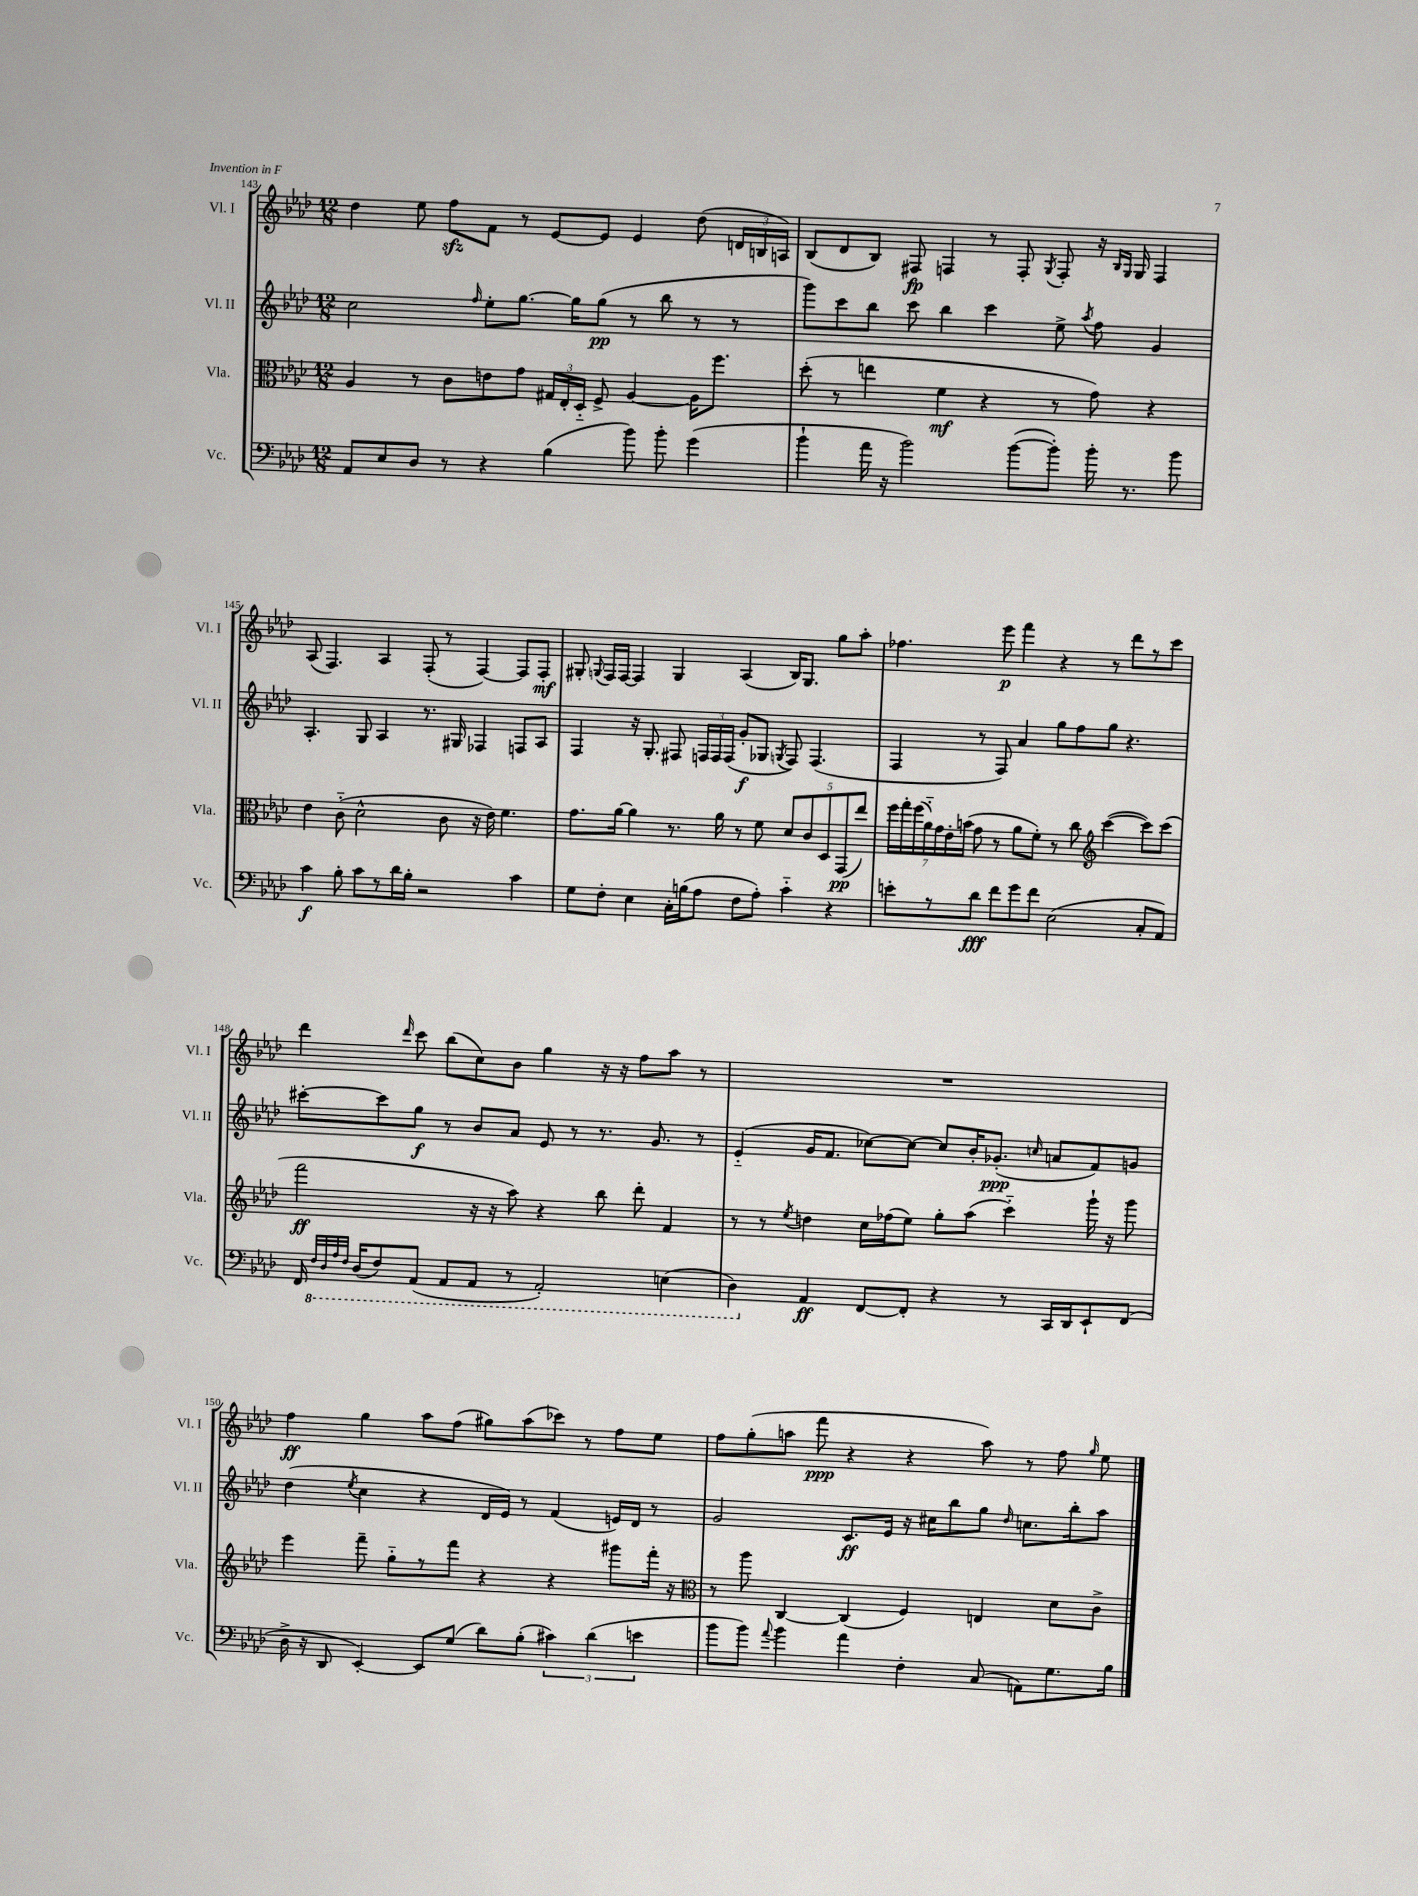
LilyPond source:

<<
\new StaffGroup <<
\new Staff = "s0" \with { instrumentName = "Vl. I" shortInstrumentName = "Vl. I" } {
    \clef treble \key aes \major \numericTimeSignature \time 12/8
    \autoBeamOff des''4 ees''8 f''8[\sfz f'8] r8 ees'8[~ ees'8] ees'4 des''8( \tuplet 3/2 { d'16[ b16 a16]) } |
    bes8[( des'8 bes8]) fis8\fp f4 r8 f8-. \acciaccatura { g8 } f8-. r16 \grace { bes16[ g16] } g16 f4 |
    aes8( f4.) aes4 f8-.( r8 f4~) f8[ f8]-.\mf |
    gis8-. \appoggiatura { g8 } f16[ f16]~ f4 g4 aes4( bes16[) g8.] g''8[ aes''8]-. |
    fes''4. ees'''8\p f'''4 r4 r8 des'''8[ r8 c'''8] |
    des'''4 \grace { des'''16 } c'''8 bes''8[( c''8) bes'8] g''4 r16 r16 f''8[ aes''8] r8 |
    R1. |
    f''4\ff g''4 aes''8[ f''8]( gis''8[) aes''8( ces'''8]) r8 f''8[ ees''8] |
    f''8[ g''8-.( a''8] f'''8\ppp r4 r4 a''8) r8 f''8 \grace { g''16 } ees''8 \bar "|." |
}
\new Staff = "s1" \with { instrumentName = "Vl. II" shortInstrumentName = "Vl. II" } {
    \clef treble \key aes \major \numericTimeSignature \time 12/8
    \autoBeamOff c''2 \grace { f''16 } ees''8[-. g''8.]~ g''16[ g''8]\pp( r8 bes''8 r8 r8 |
    g'''8[) c'''8 bes''8] c'''8 bes''4 c'''4 ees''8-> \acciaccatura { aes''8 } f''8 g'4 |
    aes4.-. g8 aes4 r8. gis16 fes4 f8[ aes8] |
    f4 r16 g8.-. fis8 \tuplet 3/2 { f16[ f16 f16]( } g'8[-.\f ges8] \acciaccatura { g8 } f8) f4.( |
    f4 r8 f8) aes'4 g''8[ f''8 g''8] r4. |
    cis'''8[~-. cis'''8 g''8]\f r8 bes'8[ aes'8] ees'8 r8 r8. g'8. r8 |
    ees'4-_( g'16[ f'8.] ces''8[~) ces''8]~ ces''8[ bes'16-. ges'8.]-.\ppp( \grace { c''16 } a'8[ f'8) g'8] |
    des''4( \acciaccatura { ees''8 } c''4 r4 des'16[ ees'16]) r8 f'4( e'16[) des'16] r8 |
    g'2 c'8.[\ff ees'16] r16 cis''16[ bes''8 g''8] \grace { des''16 } c''8.[ bes''16-. aes''8] \bar "|." |
}
\new Staff = "s2" \with { instrumentName = "Vla." shortInstrumentName = "Vla." } {
    \clef alto \key aes \major \numericTimeSignature \time 12/8
    \autoBeamOff aes4 r8 c'8[ e'8 g'8] \tuplet 3/2 { gis16[ ees16-. des16]-_ } f8-> aes4~ aes16[ f''8.] |
    des''8-.( r8 e''4 f'4\mf r4 r8 g'8) r4 |
    ees'4 c'8-_( des'2-^ c'8 r16 ees'16) f'4. |
    g'8.[ aes'16]~ aes'4 r8. aes'16 r8 f'8 \tuplet 5/4 { des'8[ c'8 des8 g,8\pp( ees''8]) } |
    \tuplet 7/4 { f''16[ g''16-. f''16( aes'16-_) g'16 ees'16-. b'16]( } g'8 r8 aes'8[ f'8]-.) r8 c''8 \clef treble c'''4~( c'''8[) c'''8]( |
    f'''2\ff r16 r16 aes''8) r4 bes''8 des'''8-. f'4 |
    r8 r8 \acciaccatura { ees''8 } d''4 c''16[ fes''16( ees''8]) g''8[-. aes''8]( c'''4-_) g'''16-! r16 g'''8 |
    ees'''4 f'''8-- g''8[-_ r8 f'''8] r4 r4 gis'''8[ f'''16]-. r16 |
    \clef alto r8 aes''8 c4~ c4( f4) e4 des'8[ c'8]-> \bar "|." |
}
\new Staff = "s3" \with { instrumentName = "Vc." shortInstrumentName = "Vc." } {
    \clef bass \key aes \major \numericTimeSignature \time 12/8
    \autoBeamOff aes,8[ ees8 des8] r8 r4 bes4( bes'8) bes'8-. g'4( |
    bes'4-! aes'16 r16 bes'2) bes'8[~( bes'8]-.) bes'16-. r8. bes'8 |
    c'4\f bes8-. c'8[ r8 des'16 bes16]-. r2 c'4 |
    g8[ f8]-. ees4 c16[-. b16( aes8] f8[ aes8]-.) c'4-_ r4 |
    e'8[-. r8 des'8]\fff f'8[ g'8 f'8] ees2( c8[-. aes,8]) |
    f,16 \ottava #-1 \grace { f,32[ des,32 aes,32 f,32] } des,16[( f,8) aes,,8]( aes,,8[ aes,,8] r8 aes,,2-.) e,4( |
    des,4) \ottava #0 aes,4\ff f,8[~ f,8]-. r4 r8 c,16[ des,16 ees,8-! f,8]( |
    des16-> r16 des,8 ees,4~-.) ees,8[ g8]( des'8[) bes8]-.( \tuplet 3/2 { cis'4) des'4( e'4 } |
    bes'8[ bes'8]) \appoggiatura { aes'8 } bes'4 aes'4 f4-. c8( a,8[) g8. bes16] \bar "|." |
}
>>
>>
\layout { \context { \Score currentBarNumber = #143 } }
